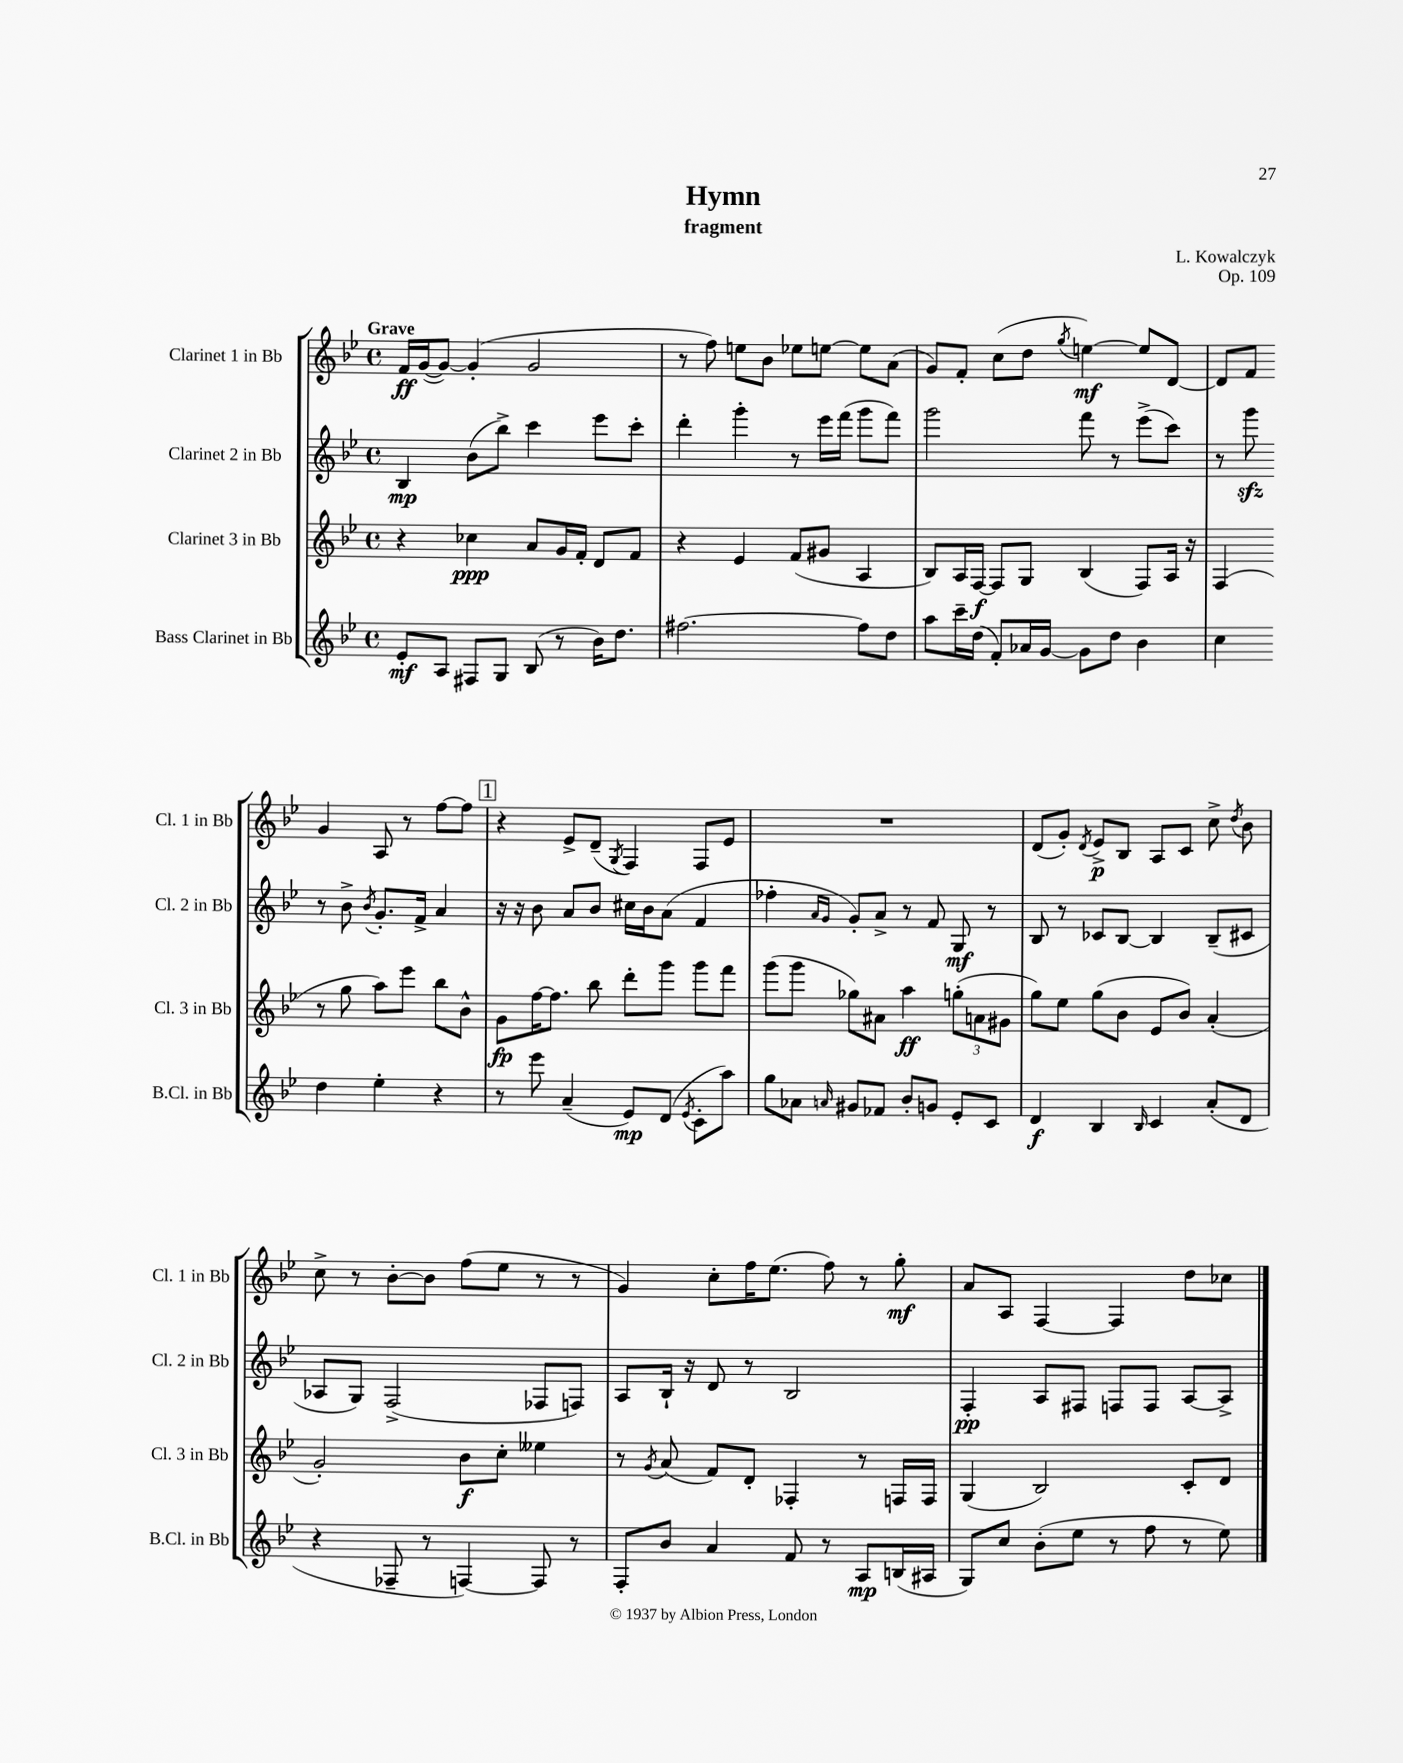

**kern	**dynam	**kern	**dynam	**kern	**dynam	**kern	**dynam
*part4	*part4	*part3	*part3	*part2	*part2	*part1	*part1
*staff4	*staff4	*staff3	*staff3	*staff2	*staff2	*staff1	*staff1
*I"Bass Clarinet in Bb	*	*I"Clarinet 3 in Bb	*	*I"Clarinet 2 in Bb	*	*I"Clarinet 1 in Bb	*
*I'B.Cl. in Bb	*	*I'Cl. 3 in Bb	*	*I'Cl. 2 in Bb	*	*I'Cl. 1 in Bb	*
*clefG2	*	*clefG2	*	*clefG2	*	*clefG2	*
*k[b-e-]	*	*k[b-e-]	*	*k[b-e-]	*	*k[b-e-]	*
*M4/4	*	*M4/4	*	*M4/4	*	*M4/4	*
*met(c)	*	*met(c)	*	*met(c)	*	*met(c)	*
=1	=1	=1	=1	=1	=1	=1	=1
!	!	!	!	!	!	!LO:TX:a:B:t=Grave	!
8e-'/L	mf	4r	.	4B-/	mp	16f/LL	ff
.	.	.	.	.	.	([16g/J	.
8A/J	.	.	.	.	.	8g/J_)	.
8F#X/L	.	4cc-X\	ppp	(8b-\L	.	(4g'/]	.
8G/J	.	.	.	8bb-^\J)	.	.	.
(8B-/	.	8a/L	.	4ccc\	.	2g/	.
8r	.	16g/L	.	.	.	.	.
.	.	16f'/JJ	.	.	.	.	.
16b-\KL)	.	8d/L	.	8eee-\L	.	.	.
8.dd\J	.	.	.	.	.	.	.
.	.	8f/J	.	8ccc'\J	.	.	.
=2	=2	=2	=2	=2	=2	=2	=2
[2.ff#X\	.	4r	.	4ddd'\	.	8r	.
.	.	.	.	.	.	8ff\)	.
.	.	4e-/	.	4ggg'\	.	8een\L	.
.	.	.	.	.	.	8b-\J	.
.	.	(8f/L	.	8r	.	8ee-X\L	.
.	.	8g#X/J	.	16eee-\LL	.	[8een\J	.
.	.	.	.	(16fff\JJ	.	.	.
8ff#\L]	.	4A/	.	8ggg\L	.	8ee\L]	.
8dd\J	.	.	.	8fff\J)	.	(8a\J	.
=3	=3	=3	=3	=3	=3	=3	=3
8aa\L	.	8B-/L)	.	2ggg\	.	8g/L)	.
16ccc~\L	.	16A/L	.	.	.	8f'/J	.
(16dd\JJ	.	[16F/JJ	f	.	.	.	.
8f'/L)	.	8F/L]	.	.	.	(8cc\L	.
16a-X/L	.	8G/J	.	.	.	8dd\J	.
[16g/JJ	.	.	.	.	.	.	.
.	.	.	.	.	.	8qgg/	.
8g\L]	.	(4B-/	.	8fff\	.	[4een\)	mf
8dd\J	.	.	.	8r	.	.	.
4b-\	.	8F/L)	.	(8eee-^\L	.	8ee/L]	.
.	.	16A/Jk	.	8ccc\J)	.	[8d/J	.
.	.	16r	.	.	.	.	.
=4	=4	=4	=4	=4	=4	=4	=4
4cc\	.	(4F/	.	8r	.	8d/L]	.
.	.	.	.	8gggzz\	.	8f/J	.
4dd\	.	8r	.	8r	.	4g/	.
.	.	8gg\	.	8b-^\	.	.	.
.	.	.	.	8qb-/	.	.	.
4ee-'\	.	8aa\L)	.	8.g'/L	.	8A/	.
.	.	8eee-\J	.	.	.	8r	.
.	.	.	.	16f^/Jk	.	.	.
4r	.	8bb-\L	.	4a/	.	[8ff\L	.
.	.	8b-^^\J	.	.	.	8ff\J]	.
!!LO:LB:g=z
!!LO:REH:place=s1:t=1
=5	=5	=5	=5	=5	=5	=5	=5
8r	.	8g\L	fp	16r	.	4r	.
.	.	.	.	16r	.	.	.
8eee-\	.	[16ff\K	.	8b-\	.	.	.
.	.	8.ff\J]	.	.	.	.	.
(4a~/	.	.	.	8a/L	.	8e-^/L	.
.	.	8bb-\	.	8b-/J	.	(8d~/J	.
.	.	.	.	.	.	8qG/	.
8e-/L)	mp	8ddd'\L	.	16cc#X\LL	.	4F/)	.
.	.	.	.	16b-\J	.	.	.
(8d/J	.	8ggg\J	.	(8a\J	.	.	.
8qe-/	.	.	.	.	.	.	.
8c'\L	.	8ggg\L	.	4f/	.	8F/L	.
8aa\J)	.	8fff\J	.	.	.	8e-/J	.
=6	=6	=6	=6	=6	=6	=6	=6
8gg\L	.	(8ggg\L	.	4ff-X'\	.	1r	.
8a-X\J	.	8ggg\J	.	.	.	.	.
.	.	.	.	16qqa/LL	.	.	.
16qqan/	.	.	.	16qqg/JJ	.	.	.
8g#X/L	.	8gg-X\L)	.	8g'/L)	.	.	.
8f-X/J	.	8a#X\J	.	8a^/J	.	.	.
8b-'/L	.	4aa\	ff	8r	.	.	.
8gn/J	.	.	.	8f/	.	.	.
8e-'/L	.	(12ggn'\L	.	8G/	mf	.	.
.	.	12an\	.	.	.	.	.
8c/J	.	.	.	8r	.	.	.
.	.	12g#X\J	.	.	.	.	.
=7	=7	=7	=7	=7	=7	=7	=7
4d/	f	8gg\L)	.	8B-/	.	(8d/L	.
.	.	8ee-\J	.	8r	.	8g'/J)	.
.	.	.	.	.	.	8qd/	.
4B-/	.	(8gg\L	.	8c-X/L	.	8e-^/L	p
.	.	8b-\J	.	[8B-/J	.	8B-/J	.
16qqB-/	.	.	.	.	.	.	.
4c/	.	8e-/L	.	4B-/]	.	8A/L	.
.	.	8b-/J)	.	.	.	8c/J	.
(8a'/L	.	(4a'/	.	(8B-~/L	.	8cc^\	.
.	.	.	.	.	.	8qdd/	.
8d/J	.	.	.	8c#X/J	.	8b-\	.
!!LO:LB:g=z
=8	=8	=8	=8	=8	=8	=8	=8
4r	.	2g'/)	.	8A-X/L	.	8cc^\	.
.	.	.	.	8G/J)	.	8r	.
8F-X~/	.	.	.	(2F^/	.	[8b-'\L	.
8r	.	.	.	.	.	8b-\J]	.
[4Fn/)	.	8b-\L	f	.	.	(8ff\L	.
.	.	8cc'\J	.	.	.	8ee-\J	.
8F/]	.	4ee--X\	.	8F-X/L	.	8r	.
8r	.	.	.	8Fn/J)	.	8r	.
=9	=9	=9	=9	=9	=9	=9	=9
8F'/L	.	8r	.	8A/L	.	4g/)	.
.	.	8qg/	.	.	.	.	.
8b-/J	.	(8a/	.	16B-`/Jk	.	.	.
.	.	.	.	16r	.	.	.
4a/	.	8f/L)	.	8d/	.	8cc'\L	.
.	.	8d'/J	.	8r	.	16ff\K	.
.	.	.	.	.	.	(8.ee-\J	.
8f/	.	4F-X'/	.	2B-/	.	.	.
8r	.	.	.	.	.	8ff\)	.
8A/L	mp	8r	.	.	.	8r	.
(16Bn/L	.	16Fn/LL	.	.	.	8gg'\	mf
16A#X/JJ	.	16F/JJ	.	.	.	.	.
=10	=10	=10	=10	=10	=10	=10	=10
8G/L)	.	(4G/	.	4F'/	pp	8a/L	.
8cc/J	.	.	.	.	.	8A/J	.
(8b-'\L	.	2B-/)	.	8A/L	.	[4F/	.
8ee-\J	.	.	.	8F#X/J	.	.	.
8r	.	.	.	8Fn/L	.	4F/]	.
8ff\	.	.	.	8F/J	.	.	.
8r	.	8c'/L	.	[8A/L	.	8dd\L	.
8ee-\)	.	8d/J	.	8A^/J]	.	8cc-X\J	.
==	==	==	==	==	==	==	==
*-	*-	*-	*-	*-	*-	*-	*-
